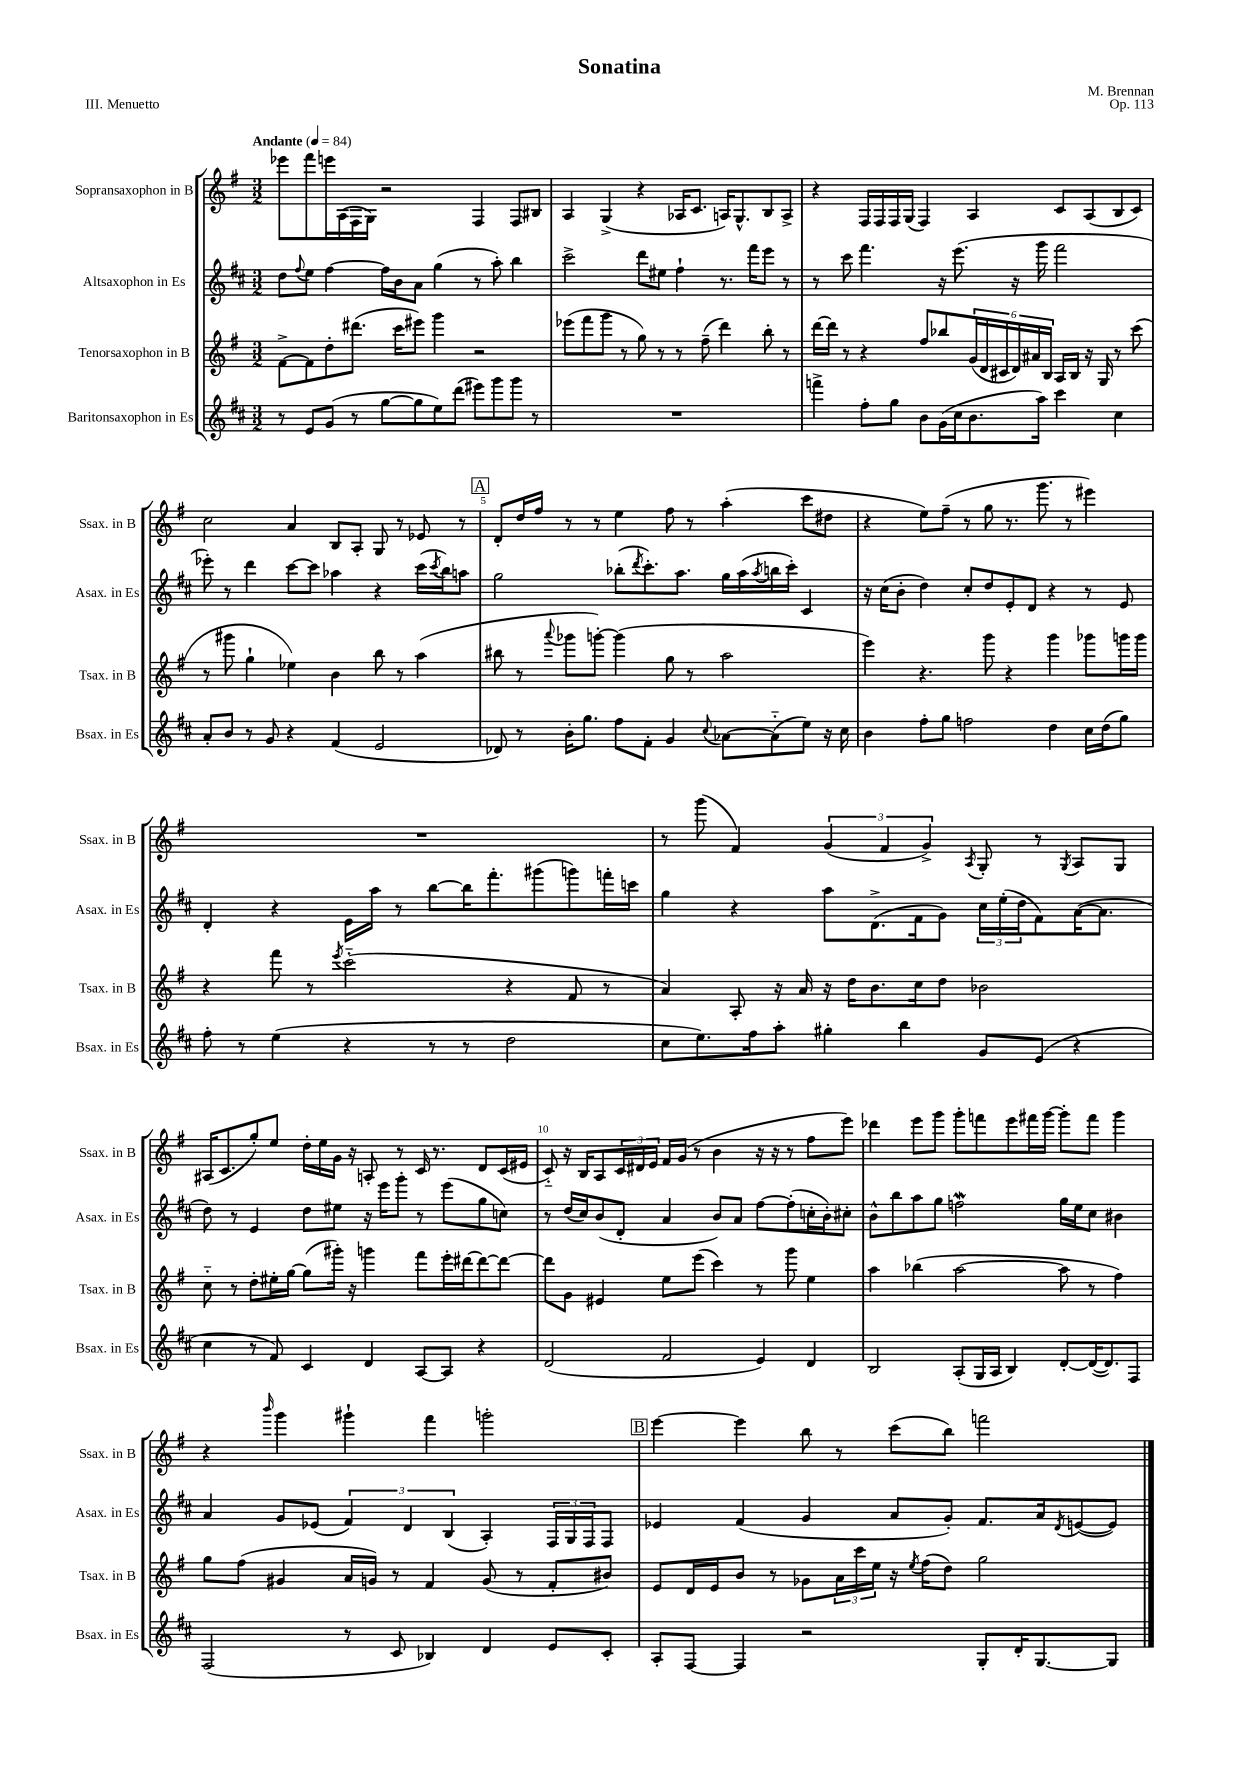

**kern	**kern	**kern	**kern
*part4	*part3	*part2	*part1
*staff4	*staff3	*staff2	*staff1
*I"Baritonsaxophon in Es	*I"Tenorsaxophon in B	*I"Altsaxophon in Es	*I"Sopransaxophon in B
*I'Bsax. in Es	*I'Tsax. in B	*I'Asax. in Es	*I'Ssax. in B
*clefG2	*clefG2	*clefG2	*clefG2
*k[f#c#]	*k[f#]	*k[f#c#]	*k[f#]
*M3/2	*M3/2	*M3/2	*M3/2
*MM84	*MM84	*MM84	*MM84
=1	=1	=1	=1
!	!	!	!LO:TX:a:B:t=Andante
8r	[8f#^\L	8dd\L	8eee-X\L
.	.	8qqff#/	.
8e/L	8f#\]	8ee\J	8fff#\
(8g/J	8dd'\	[4ff#\	16eeen\L
.	.	.	(16A\
8r	(8.ddd#X\J	.	16F#\
.	.	.	16G\JJ)
[8gg\L	.	16ff#\LL]	2r
.	16ccc\KL	16b\J	.
8gg\]	8eee#X\J)	8a\J	.
8ee\)	4ggg\	(4gg\	.
(8ddd\J	.	.	.
8eee#X\L)	2r	8r	4F#/
8ggg\	.	8aa'\)	.
8ggg\J	.	4bb\	8F#/L
8r	.	.	8B#X/J
=2	=2	=2	=2
1.r	(8eee-X\L	2ccc#^\	4A/
.	8fff#\	.	.
.	8ggg\J	.	(4G^/
.	8r	.	.
.	8gg\)	8ddd\L	4r
.	8r	8ee#X\J	.
.	8r	4ff#`\	16A-X/KL
.	.	.	8.c/J
.	(8ff#~\	.	.
.	4ddd\)	8.r	16An/KL)
.	.	.	8.G^^/
.	.	16fff#\KL	.
.	8bb'\	8eee\J	8B/
.	8r	8r	8A^/J
=3	=3	=3	=3
4fffn^\	[16ddd\LL	8r	4r
.	16ddd\JJ]	.	.
.	8r	8ccc#\	.
8ff#'\L	4r	4.fff#\	16F#/LL
.	.	.	16F#/
8gg\J	.	.	16F#/
.	.	.	(16G/JJ
8b\L	8ff#/L	.	4F#/)
(16g\L	8bb-X/	16r	.
16cc#\J	.	(8.eee\	.
8.b\	(24g/L	.	4A/
.	24d/	.	.
.	24c#X/	.	.
.	24d/)	16r	.
.	24a#X/	.	.
16aa\Jk)	.	16ggg\	.
.	24B/JJ	.	.
4ccc#\	16A/LL	2fff#\	8c/L
.	16B/JJ	.	.
.	16r	.	(8A/
.	16G/	.	.
4cc#\	8r	.	8B/
.	(8ccc\	.	8c/J)
!!LO:LB:g=z
=4	=4	=4	=4
8a'/L	8r	8eee-X'\)	2cc\
8b/J	8ggg#X\	8r	.
8r	4gg`\	4ddd\	.
8g/	.	.	.
4r	4ee-X\)	[8ccc#\L	4a/
.	.	8ccc#\J]	.
(4f#/	4b\	4aa-X\	8B/L
.	.	.	8A'/J
2e/	8bb\	4r	8G/
.	8r	.	8r
.	(4aa\	(16ccc#\LL	8e-X/
.	.	8qccc#/	.
.	.	16bb\J)	.
.	.	8aan\J	8r
!!LO:REH:place=s1:t=A
=5	=5	=5	=5
8d-X/)	8bb#X\	2gg\	8d'/L
8r	8r	.	16dd/L
.	.	.	16ff#/JJ
.	8qqaaa/	.	.
16b'\KL	8ggg-X\L	.	8r
8.gg\J	.	.	.
.	[8gggn'\J)	.	8r
8ff#\L	(4ggg\]	(8bb-X'\L	4ee\
.	.	8qddd/	.
8f#'\J	.	8.ccc#'\)	.
4g/	8gg\	.	8ff#\
.	.	8.aa\J	.
.	8r	.	8r
8qqcc#/	.	.	.
[8a-X\L	2aa\	16gg\LL	(4aa'\
.	.	(16aa\	.
.	.	8qaa/	.
(8a-\]	.	16bbn\	.
.	.	16ccc#'\JJ)	.
8ee\J)	.	4c#/	8ccc\L
16r	.	.	8dd#X\J
16cc#\	.	.	.
=6	=6	=6	=6
4b\	4eee\)	16r	4r
.	.	(16cc#\KL	.
.	.	8b'\J	.
8ff#'\L	4.r	4dd\)	8ee\L)
8gg\J	.	.	(8ff#~\J
2ffn\	.	8cc#'/L	8r
.	8ggg\	8dd/	8gg\
.	4r	8e'/	8.r
.	.	8d/J	.
.	.	.	8.ggg\
4dd\	4ggg\	4r	.
.	.	.	8r
16cc#\LL	8ggg-X\L	8r	4eee#X\)
(16dd\J	.	.	.
8gg\J)	16gggn\L	8e/	.
.	16ggg\JJ	.	.
!!LO:LB:g=z
=7	=7	=7	=7
8ff#'\	4r	4d'/	1.r
8r	.	.	.
(4ee\	8fff#\	4r	.
.	8r	.	.
.	8qeee/	.	.
4r	(2ccc\	16e\LL	.
.	.	16aa\JJ	.
.	.	8r	.
8r	.	[8bb\L	.
8r	.	16bb\K]	.
.	.	8.fff#'\	.
2dd\	4r	.	.
.	.	(8ggg#X\	.
.	8f#/	8gggn\)	.
.	8r	16fffn'\L	.
.	.	16cccn\JJ	.
=8	=8	=8	=8
8cc#\L	4a/)	4gg\	8r
8.ee\)	.	.	(8ggg\
.	8A'/	4r	4f#/)
16ff#\k	.	.	.
8aa'\J	16r	.	.
.	16a/	.	.
4gg#X'\	16r	8aa\L	(6g/
.	16dd\KL	.	.
.	8.b\	(8.d^\	.
.	.	.	6f#/
4bb\	.	.	.
.	16cc\k	16f#\k	.
.	.	.	6g^/)
.	8dd\J	8g\J)	.
.	.	.	8qA/
8g/L	2b-X\	24cc#\LL	8G'/
.	.	(24ee'\	.
.	.	24dd\J	.
(8e/J	.	8f#\)	8r
.	.	.	8qG/
4r	.	([16a\K	8A/L
.	.	8.a\J]	.
.	.	.	8G/J
!!LO:LB:g=z
=9	=9	=9	=9
4cc#\	8cc\	8dd\)	(16A#X/KL
.	.	.	8.c/
.	8r	8r	.
8r	8dd'\L	4e/	8gg'/)
8f#/)	16ee#X'\L	.	8ee/J
.	[16gg\JJ	.	.
4c#/	(8gg\L]	8dd\L	16dd'\LL
.	.	.	16ee\
.	16ggg#X'\Jk)	8ee#X\J	16g\JJ
.	16r	.	16r
4d/	4gggn\	16r	8An'/
.	.	16eee\KL	.
.	.	8ggg'\J	8r
[8A/L	8fff#\L	8r	16c/
.	.	.	8.r
8A/J]	16eee'\L	(8eee\L	.
.	[16ddd#X\J	.	.
4r	8ddd#\_	8gg\	8d/L
.	8ddd#\J_	8ccn\J)	(16c/L
.	.	.	16e#X/JJ
=10	=10	=10	=10
(2d/	8ddd#\L]	8r	8c/)
.	8g\J	(16dd/LL	16r
.	.	16cc#/J)	16B/KL
.	4e#X/	(8b/	8A/
.	.	8d'/J	24c/L
.	.	.	24d#X/
.	.	.	24e/JJ
2f#/	8ee\L	4a/	16f#/LL
.	.	.	(16g/JJ
.	(8eee\J	.	8r
.	4ccc\)	8b/L)	4b\
.	.	8a/J	.
4e/)	8r	[8ff#\L	16r
.	.	.	16r
.	8ggg\	(8ff#'\]	8r
4d/	4ee\	16ccn'\L	8ff#\L
.	.	16b'\J)	.
.	.	8cc#X'\J	8eee\J)
=11	=11	=11	=11
2B/	4aa\	8b^^\L	4ddd-X\
.	.	8bb\	.
.	(4bb-X\	8aa\	8eee\L
.	.	8gg\J	8ggg\J
(8A'/L	[2aa\	2ffnw\	8ggg'\L
16G/L	.	.	8fffn\
16A/JJ	.	.	.
4B/)	.	.	8eee\
.	.	.	16fff#X\L
.	.	.	[16ggg\JJ
[8d'/L	8aa\]	16gg\LL	8ggg'\L]
.	.	16ee\J	.
(16d/K_	8r	8cc#\J	8fff#\J
8.d/])	.	.	.
.	4ff#\)	4b#X\	4ggg\
8F#/J	.	.	.
!!LO:LB:g=z
=12	=12	=12	=12
(2F#/	8gg\L	4a/	4r
.	(8ff#\J	.	.
.	.	.	16qqbbb/
.	4g#X/	8g/L	4ggg\
.	.	(8e-X/J	.
8r	16a/LL	6f#/)	4ggg#X`\
.	16gn/JJ)	.	.
8c#/	8r	.	.
.	.	6d/	.
4B-X/)	4f#/	.	4fff#\
.	.	(6B/	.
4d/	(8g/	4A'/)	2gggn'\
.	8r	.	.
8e/L	8f#'/L	24F#/LL	.
.	.	24G/	.
.	.	24F#/J	.
8c#'/J	8b#X/J)	8F#/J	.
!!LO:REH:place=s1:t=B
=13	=13	=13	=13
8A'/L	8e/L	4e-X/	[4eee\
[8F#/J	16d/L	.	.
.	16e/J	.	.
4F#/]	8b/J	(4f#/	4eee\]
.	8r	.	.
2r	8g-X\L	4g/	8bb\
.	24a\L	.	8r
.	24ccc\	.	.
.	24ee\JJ	.	.
.	16r	8a/L	(8ccc\L
.	8qee/	.	.
.	(16ff#\KL	.	.
.	8dd\J)	8g'/J)	8bb\J)
8G'/L	2gg\	8.f#/L	2fffn\
16d'/K	.	.	.
[8.G/	.	16a/k	.
.	.	8qd/	.
.	.	([8en/	.
8G/J]	.	8e/J])	.
==	==	==	==
*-	*-	*-	*-
